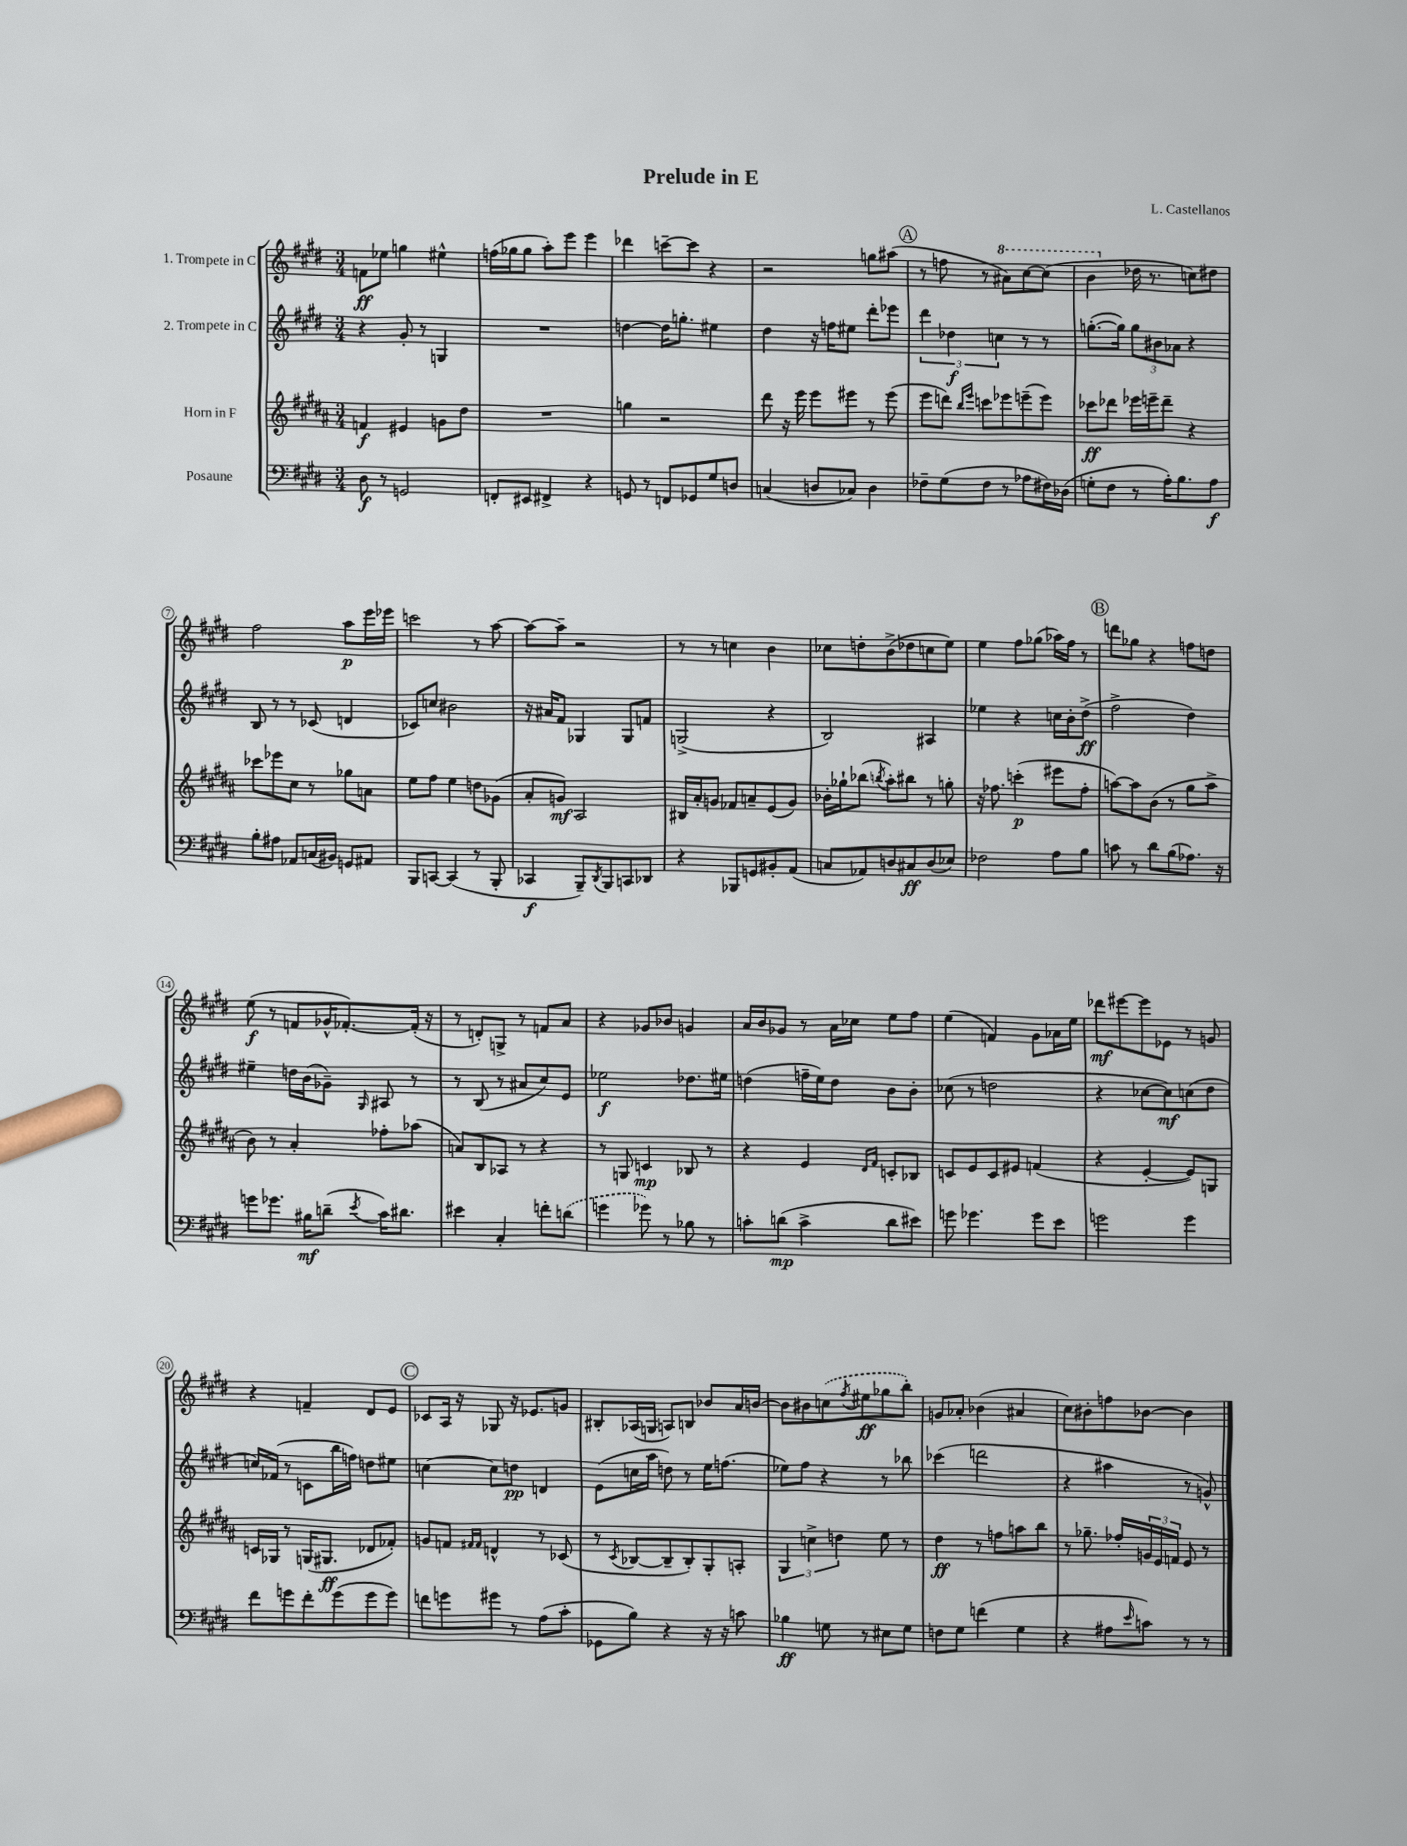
\header { title = "Prelude in E" composer = "L. Castellanos" }
<<
\new StaffGroup <<
\new Staff = "s0" \with { instrumentName = "1. Trompete in C" } {
    \clef treble \key e \major \numericTimeSignature \time 3/4
    f'8\ff ees''8 g''4 eis''4-^ |
    f''16( ges''16 ges''8 a''8-.) e'''8 e'''4 |
    des'''4 c'''8~-- c'''8 r4 |
    r2 g''8 ais''8( |
    \mark \markup { \circle "A" } r8 f''8 r8 \ottava #1 ais''8) cis'''8~ cis'''8( |
    b''4 \ottava #0 des''16 r8. c''8) dis''8 |
    fis''2 a''8\p e'''16 ees'''16 |
    c'''2 r8 a''8~ |
    a''8~ a''8-- r2 |
    r8 r8 c''4 b'4 |
    ces''8 d''8-. b'8->( des''8 c''8 e''8) |
    e''4 fis''8 ges''8( aes''16) fis''16 r8 |
    \mark \markup { \circle "B" } d'''8 ges''8 r4 f''8 d''8 |
    e''8\f( r8 f'8 ges'16-^ fes'8.~-.) fes'16-.( r16 |
    r8 d'8-.) g8-> r8 f'8 a'8 |
    r4 ges'8 bes'8 g'4 |
    a'16 b'16 ges'8 r8 a'16 ces''16 e''8 fis''8 |
    e''4( f'4) gis'8 aes'16 e''16 |
    des'''8\mf eis'''8~ eis'''8 ees'8 r8 g'8 |
    r4 f'4-- dis'8 e'8 |
    \mark \markup { \circle "C" } ces'8 a16 r16 ges8 r16 ees'8. g'8 |
    bis8-. aes16( g16 a8) b8 bes'8 a'16 b'16~ |
    b'8 bis'8 \once \slurDashed c''8( \acciaccatura { fis''8 } eis''8\ff ges''8 b''8-.) |
    g'8 aes'8-. bes'4( ais'4 |
    cis''8) bis'8-. f''8 bes'8~ bes'4 \bar "|." |
}
\new Staff = "s1" \with { instrumentName = "2. Trompete in C" } {
    \clef treble \key e \major \numericTimeSignature \time 3/4
    r4 gis'8-. r8 g4 |
    R2. |
    d''4~ d''16 g''8.-. eis''4 |
    dis''4 r16 f''16 eis''8 dis'''8-. ees'''8 |
    \mark \markup { \circle "A" } \tuplet 3/2 { dis'''4 des''4\f c''4 } r8 r8 |
    g''8.~-.( g''16) \tuplet 3/2 { g''8 bis'8 aes'8 } r4 |
    b8 r8 r8 ces'8( d'4 |
    ces'8) c''8 bis'2 |
    r16 ais'16 fis'8 ges4 ges8 f'8 |
    g2->( r4 |
    b2) ais4 |
    ees''4 r4 c''16 b'16-. dis''8->\ff( |
    \mark \markup { \circle "B" } fis''2-> dis''4) |
    eis''4-- d''16 b'16( ges'8--) \grace { gis16 } ais8 r8 |
    r8 b8( r8 ais'8 cis''8) e'8 |
    ees''2\f des''8. eis''16 |
    d''4( f''16-- e''16) d''8 b'8 b'8-. |
    ces''8( r8 d''2 |
    r4 ces''8~ ces''8\mf) c''8( dis''8 |
    c''16) fes'16( r8 c'8 b''16 f''16) d''8 eis''8 |
    \mark \markup { \circle "C" } c''4~ c''8 d''8\pp d'4 |
    e'8( c''16 a''16 d''8) r8 e''16 f''8.( |
    ees''8) fis''8 r4 r8 bes''8 |
    ces'''4( d'''2 |
    r4 ais''4 r8 g'8-^) \bar "|." |
}
\new Staff = "s2" \with { instrumentName = "Horn in F" } {
    \clef treble \key b \major \numericTimeSignature \time 3/4
    f'4\f eis'4 g'8 dis''8 |
    R2. |
    g''4 r2 |
    dis'''8 r16 e'''16 e'''8 eis'''8 r8 eis'''8( |
    \mark \markup { \circle "A" } e'''8 d'''8) \grace { b''16 e'''16 } c'''8 ees'''8 e'''8--( e'''8) |
    ces'''8\ff des'''8 ees'''16 e'''16-- des'''8-- r4 |
    ces'''8 ees'''8 cis''8 r8 ges''8 a'8 |
    e''8 fis''8 e''4 d''8 ges'8( |
    ais'8-. g'8\mf) ais2 |
    bis16 ais'16-. g'8 fes'8 a'8-- e'8( g'8) |
    bes'16-. ges''16-! bes''8( \acciaccatura { b''8 } ais''8-.) bis''8 r8 g''8-. |
    r16 fes''8. c'''4-.\p( eis'''8 fes''8-. |
    \mark \markup { \circle "B" } a''8~) a''8 b'8( r8 gis''8 a''8-> |
    b'8) r8 ais'4-. fes''8-. aes''8( |
    a'8) b8 aes8 r8 r4 |
    r8 g8 c'4\mp bes8 r8 |
    r4 e'4 \grace { dis'16 fis'16 } c'8-. bes8 |
    c'8 e'8 c'8 eis'8 f'4( |
    r4 e'4~-. e'8) g8 |
    c'16 ges16 r8 g16( gis8.\ff des'8 fes'8-.) |
    \mark \markup { \circle "C" } g'8 f'8 \grace { fis'16 fis'16 } d'4-^ r8 ces'8( |
    r8 \acciaccatura { cis'8 } bes8~ bes8-- bes8-.) gis8-. a8-. |
    \tuplet 3/2 { gis4 c''4-> d''4 } e''8 r8 |
    dis''4\ff r8 f''8 a''8 b''8 |
    r8 ges''8.-- fes''16-. \tuplet 3/2 { g'16 e'16 f'16 } e'8 r8 \bar "|." |
}
\new Staff = "s3" \with { instrumentName = "Posaune" } {
    \clef bass \key e \major \numericTimeSignature \time 3/4
    dis8\f r8 g,2 |
    f,8-. eis,8 fis,4-> r4 |
    g,8 r8 f,8 ges,8 gis8 d8 |
    c4( d8 ces8) d4 |
    \mark \markup { \circle "A" } fes8-- gis8( fes8 r8 aes8 fis16) des16( |
    g8-. fis8 r8 a16-.) b8. a8\f |
    b8-. ais8 aes,8 c16( bis,16) g,8 ais,8 |
    b,,8 c,8~ c,4( r8 b,,8-. |
    ces,4\f b,,8--) \acciaccatura { dis,8 } b,,8 c,8 des,8 |
    r4 bes,,8 g,8 bis,8-. a,8( |
    c8 aes,8) d8 cis8\ff d8( ees8) |
    fes2 a8 b8 |
    \mark \markup { \circle "B" } c'8 r8 dis'8 b8( aes8.) r16 |
    g'8 ges'8. bis16\mf d'8--( \acciaccatura { e'8 } cis'16) dis'8. |
    eis'4 cis4-. f'8-. \once \slurDashed d'8( |
    g'4 ges'8) r8 bes8 r8 |
    c'8-. d'8\mp( c'4-> d'8 eis'8) |
    g'8 ges'4. ges'8 e'8 |
    g'2 g'4 |
    fis'8 g'8 fis'8-. g'8( g'8 g'8) |
    \mark \markup { \circle "C" } f'8 g'8 gis'8 r8 a8( cis'8-. |
    ges,8 b8) r4 r16 r16 c'8 |
    bes4\ff g8 r8 eis8 g8 |
    f8 gis8 f'4( gis4 |
    r4 ais8 \grace { e'16 } c'8) r8 r8 \bar "|." |
}
>>
>>
\layout { \context { \Score \override BarNumber.stencil = #(make-stencil-circler 0.1 0.3 ly:text-interface::print) } }
